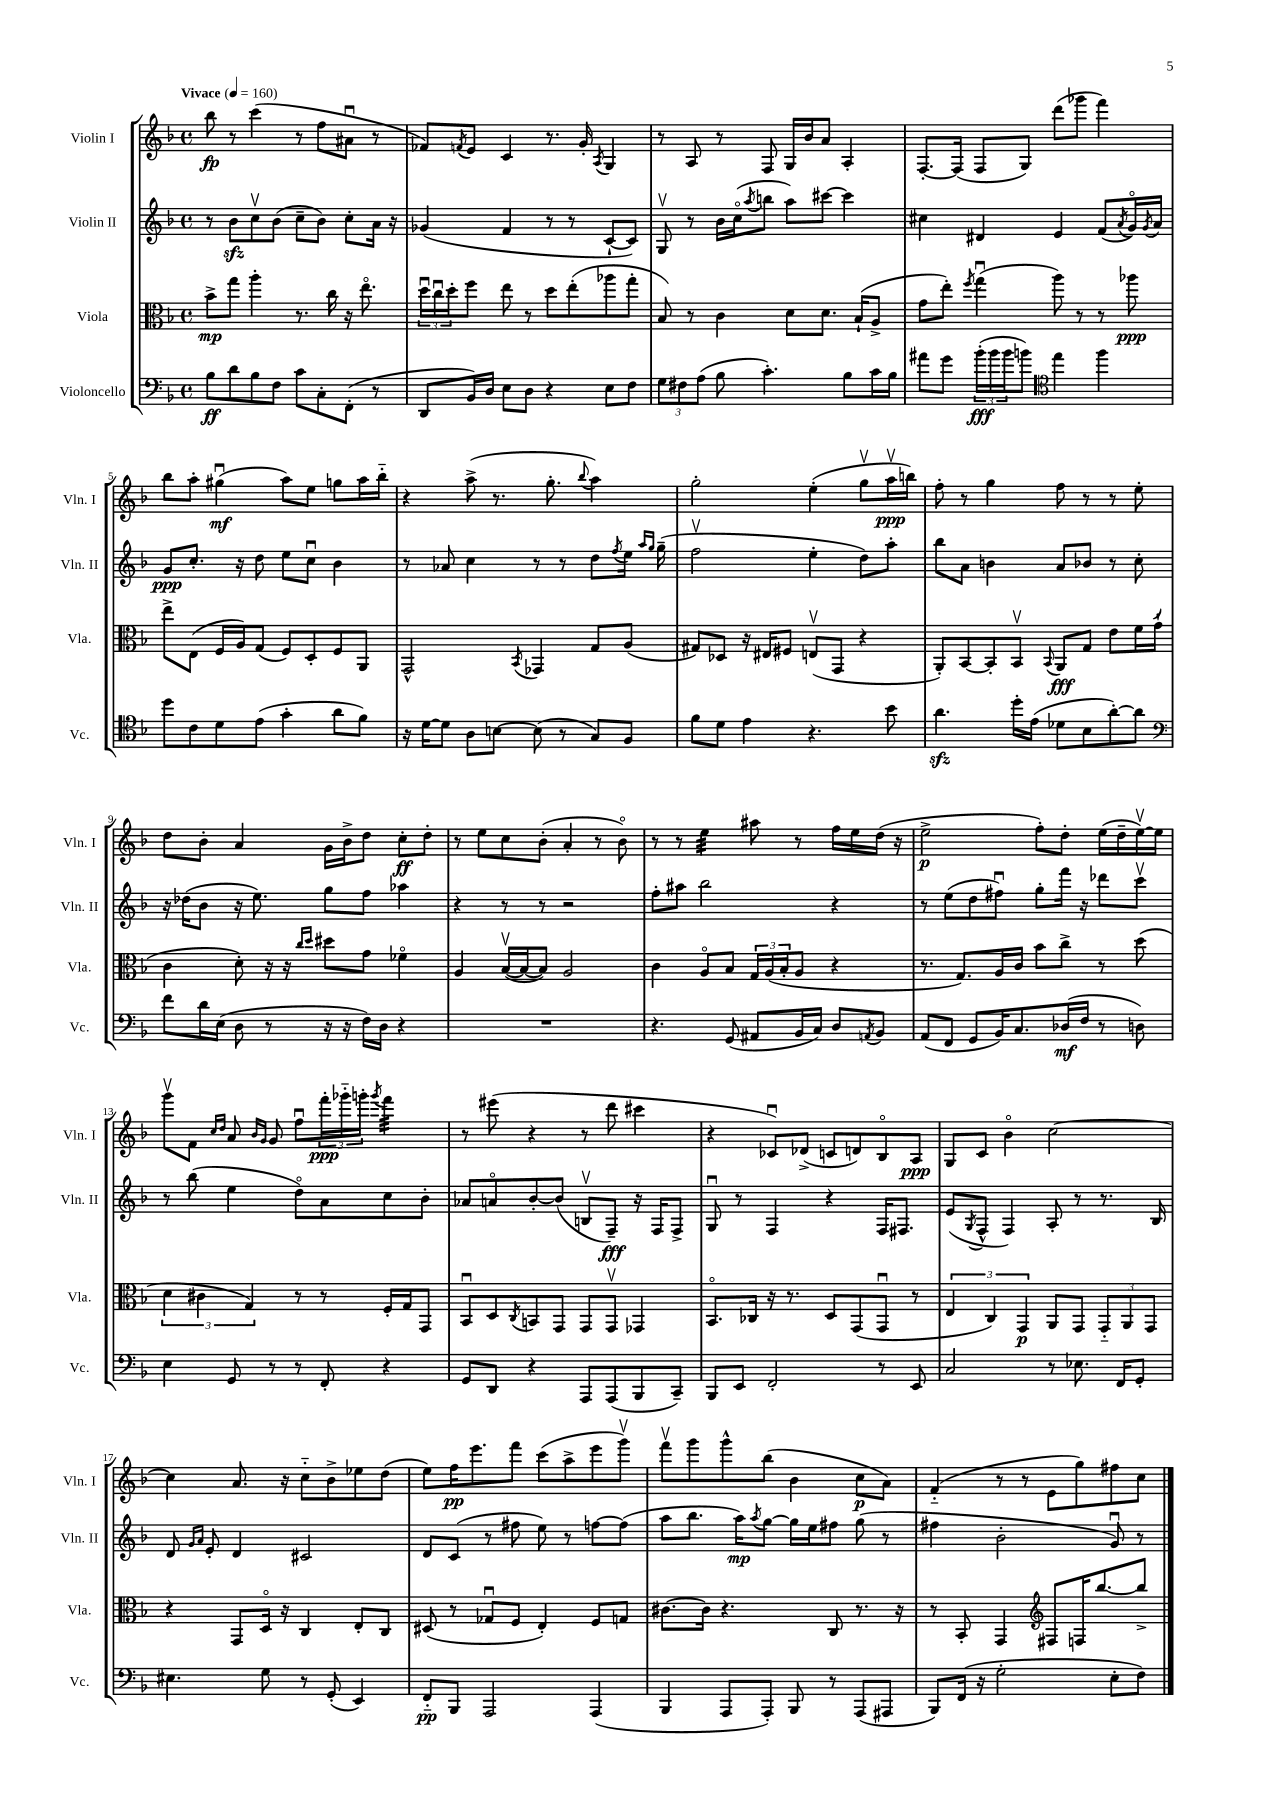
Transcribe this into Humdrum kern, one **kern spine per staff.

**kern	**kern	**kern	**kern
*staff4	*staff3	*staff2	*staff1
*clefF4	*clefC3	*clefG2	*clefG2
*k[b-]	*k[b-]	*k[b-]	*k[b-]
*M4/4	*M4/4	*M4/4	*M4/4
*met(c)	*met(c)	*met(c)	*met(c)
*MM160	*MM160	*MM160	*MM160
8B-	8b-^	8r	8bb-
8d	8gg	8b-	8r
8B-	4aa'	8ccv	(4ccc
8F	.	(8b-	.
8c	8.r	8cc~	8r
8C'	.	8b-)	8ff
.	16cc	.	.
(8FF'	16r	8cc'	8a#u
.	8.eeo	.	.
8r	.	16a	8r
.	.	16r	.
=	=	=	=
8DD	24ddu	(4g-	8f-)
.	24ccu	.	.
.	24dd'	.	.
.	.	.	8qf
16BB-)	8ff	.	8e
16D	.	.	.
8E	8ee	4f	4c
8D	8r	.	.
4r	8dd	8r	8.r
.	(8ee'	8r	.
.	.	.	16g'
.	.	.	8qA
8E	8aa-	[8c`	4G
8F	8gg'	8c])	.
=	=	=	=
12G	8B-)	8Gv	8r
12F#	.	.	.
.	8r	8r	8A
(12A	.	.	.
8B-	4c	16b-	8r
.	.	(16cco	.
.	.	8qaa	.
4.c')	.	8bb	8F
.	8d	8aa)	16G
.	.	.	16b-
.	8.d	[8ccc#	8a
8B-	.	4ccc#]	4A'
.	(16B-`	.	.
16c	8A^	.	.
16B-	.	.	.
=	=	=	=
8a#	8g	4cc#	[8.F'
8g	8ee')	.	.
.	.	.	(16F]
.	8qff	.	.
(24b-'	(4ggu	4d#	8F
24b-	.	.	.
24b-	.	.	.
8b)	.	.	8G)
*clefC4	*	*	*
4ee	8aa)	4e	(8ddd
.	8r	.	8ggg-
4ff	8r	(8f	4fff)
.	.	8qa	.
.	8aa-	16go)	.
.	.	8qg	.
.	.	16a	.
=	=	=	=
8dd	8ee^	8g	8bb-
8c	(8E	8.cc'	8aa'
8d	16F	.	(4gg#u
.	16A)	16r	.
(8e	(8G	8dd	.
4g'	8F)	8ee	8aa)
.	8D'	8ccu	8ee
8a	8F	4b-	8gg
8f)	8AA	.	16aa
.	.	.	16bb-'~
=	=	=	=
16r	2GG^^	8r	4r
[16d	.	.	.
8d]	.	8a-	.
8A	.	4cc	(8aa^
[8B	.	.	8.r
.	8qBB-	.	.
(8B]	4GG-	8r	.
.	.	.	8.gg'
8r	.	8r	.
.	.	.	8qqbb-
8G)	8G	8dd	4aa)
.	.	8qff	.
8F	(8A	16ee	.
.	.	16qqaa	.
.	.	16qqgg	.
.	.	(16gg~	.
=	=	=	=
8f	8G#)	2ffv	2gg'
8d	8D-	.	.
4e	16r	.	.
.	16E#	.	.
.	8F#	.	.
4.r	(8Ev	4ee'	(4ee'
.	8GG	.	.
.	4r	8dd)	8ggv
8b-	.	8aa'	16aav
.	.	.	16bb)
=	=	=	=
4.a	8AA')	8bb-	8ff'
.	[8BB-	8a	8r
.	8BB-']	4b	4gg
16dd'	8BB-v	.	.
(16e	.	.	.
.	8qqBB-	.	.
8d-	8AA	8a	8ff
8B-	8G	8b-	8r
[8a')	8e	8r	8r
8a]	16f	8cc'	8ee'
.	(16g`	.	.
=	=	=	=
*clefF4	*	*	*
8f	4c	16r	8dd
.	.	(16dd-	.
16d	.	8b-	8b-'
(16E	.	.	.
8D	8d')	16r	4a
.	.	8.ee)	.
8r	16r	.	.
.	16r	.	.
.	16qqcc	.	.
.	16qqdd	.	.
16r	8dd#	8gg	16g
16r	.	.	16b-^
16F)	8g	8ff	8dd
16D	.	.	.
4r	4f-o	4aa-	8cc'
.	.	.	8dd'
=	=	=	=
1r	4A	4r	8r
.	.	.	8ee
.	([16B-v	8r	8cc
.	16B-_	.	.
.	8B-])	8r	(8b-'
.	2A	2r	4a'
.	.	.	8r
.	.	.	8b-o)
=	=	=	=
4.r	4c	8ff'	8r
.	.	8aa#	8r
.	8Ao	2bb-	4ee
(8GG	8B-	.	.
8AA#	24G	.	8aa#
.	(24A	.	.
.	24B-'	.	.
16BB-	8A	.	8r
16C)	.	.	.
8D	4r	4r	16ff
.	.	.	16ee
8qAA	.	.	.
8BB-	.	.	(16dd
.	.	.	16r
=	=	=	=
(8AA	8.r	8r	2ee^
8FF	.	(8ee	.
.	8.G)	.	.
8GG	.	8dd	.
16BB-)	16A	8ff#u)	.
8.C	16c	.	.
.	8b-	8gg'	8ff')
(16D-	8cc^	16fff	8dd'
16F	.	16r	.
8r	8r	8ddd-	(16ee
.	.	.	16dd~
8D)	(8dd	8cccv	[16eev)
.	.	.	16ee]
=	=	=	=
4E	6d	8r	8gggv
.	.	(8bb-	8f
.	6c#	.	.
.	.	.	16qqcc
.	.	.	16qqdd
8GG	.	4ee	8a
.	6G)	.	.
.	.	.	16qqb-
.	.	.	16qqg
8r	.	.	8g
8r	8r	8ddo)	8ffu
8FF'	8r	8a	24fff'
.	.	.	24ggg-'~
.	.	.	24ggg'
.	.	.	8qggg
4r	16F'	8cc	4fff
.	16G	.	.
.	8GG	8b-'	.
=	=	=	=
8GG	8BB-u	8a-	8r
8DD	8D	8ao	(8eee#
.	8qC	.	.
4r	8BB	[8b-'	4r
.	8GG	(8b-]	.
8AAA	8GG	8Bv	8r
(8AAA	8GGv	8F~)	8ddd
8BBB-	4GG-	16r	4ccc#
.	.	16F	.
8CC~)	.	8F^	.
=	=	=	=
8BBB-	8.BB-o	8Gu	4r
8EE	.	8r	.
.	16C-	.	.
2FF'	16r	4F	8c-u)
.	8.r	.	.
.	.	.	(8d-^
.	8D	4r	8c
.	(8GG	.	8d)
8r	8GGu	16F	8B-o
.	.	8.F#	.
8EE	8r	.	8A
=	=	=	=
2C	6E	(8e	8G
.	.	8qG	.
.	.	8F^^	8c
.	6C)	.	.
.	.	4F)	4b-o
.	6GG	.	.
8r	8AA	8A'	[2cc
8.E-	8GG	8r	.
.	12GG'~	8.r	.
16FF	.	.	.
.	12AA	.	.
8GG'	.	.	.
.	12GG	.	.
.	.	16B-	.
=	=	=	=
4.E#	4r	8d	4cc]
.	.	16qqg	.
.	.	16qqa	.
.	.	8e'	.
.	8GG	4d	8.a
8G	16Do	.	.
.	16r	.	16r
8r	4C	2c#	8cc'~
(8GG'	.	.	8b-^
4EE)	8E'	.	8ee-
.	8C	.	(8dd
=	=	=	=
8FF'~	(8D#	8d	8ee)
8BBB-	8r	(8c	16ff
.	.	.	8.eee
2AAA	8G-u	8r	.
.	8F	8ff#	8fff
.	4E')	8ee)	(8ccc
.	.	8r	8aa^
(4AAA	8F	[8ff	8eee
.	8G	(8ff]	8gggv)
=	=	=	=
4BBB-	[8.c#	8aa	8fffv
.	.	8.bb-	8ggg
.	16c#]	.	.
8AAA	4.r	.	8ggg^^
.	.	16aa)	.
.	.	8qaa	.
8AAA')	.	[8gg	(8bb-
8BBB-	.	16gg]	4b-
.	.	16ee	.
8r	8C	8ff#	.
(8AAA	8.r	(8gg	8cc
8AAA#	.	8r	8a)
.	16r	.	.
=	=	=	=
8BBB-)	8r	4ff#	(4f'~
(16FF	8BB-'	.	.
16r	.	.	.
2G'	4GG	2b-'	8r
.	.	.	8r
*	*clefG2	*	*
.	8F#	.	8e
.	16F	.	8gg)
.	[8.bb-	.	.
8E'	.	8gu)	8ff#
8F)	8bb-^]	8r	8cc
==	==	==	==
*-	*-	*-	*-
